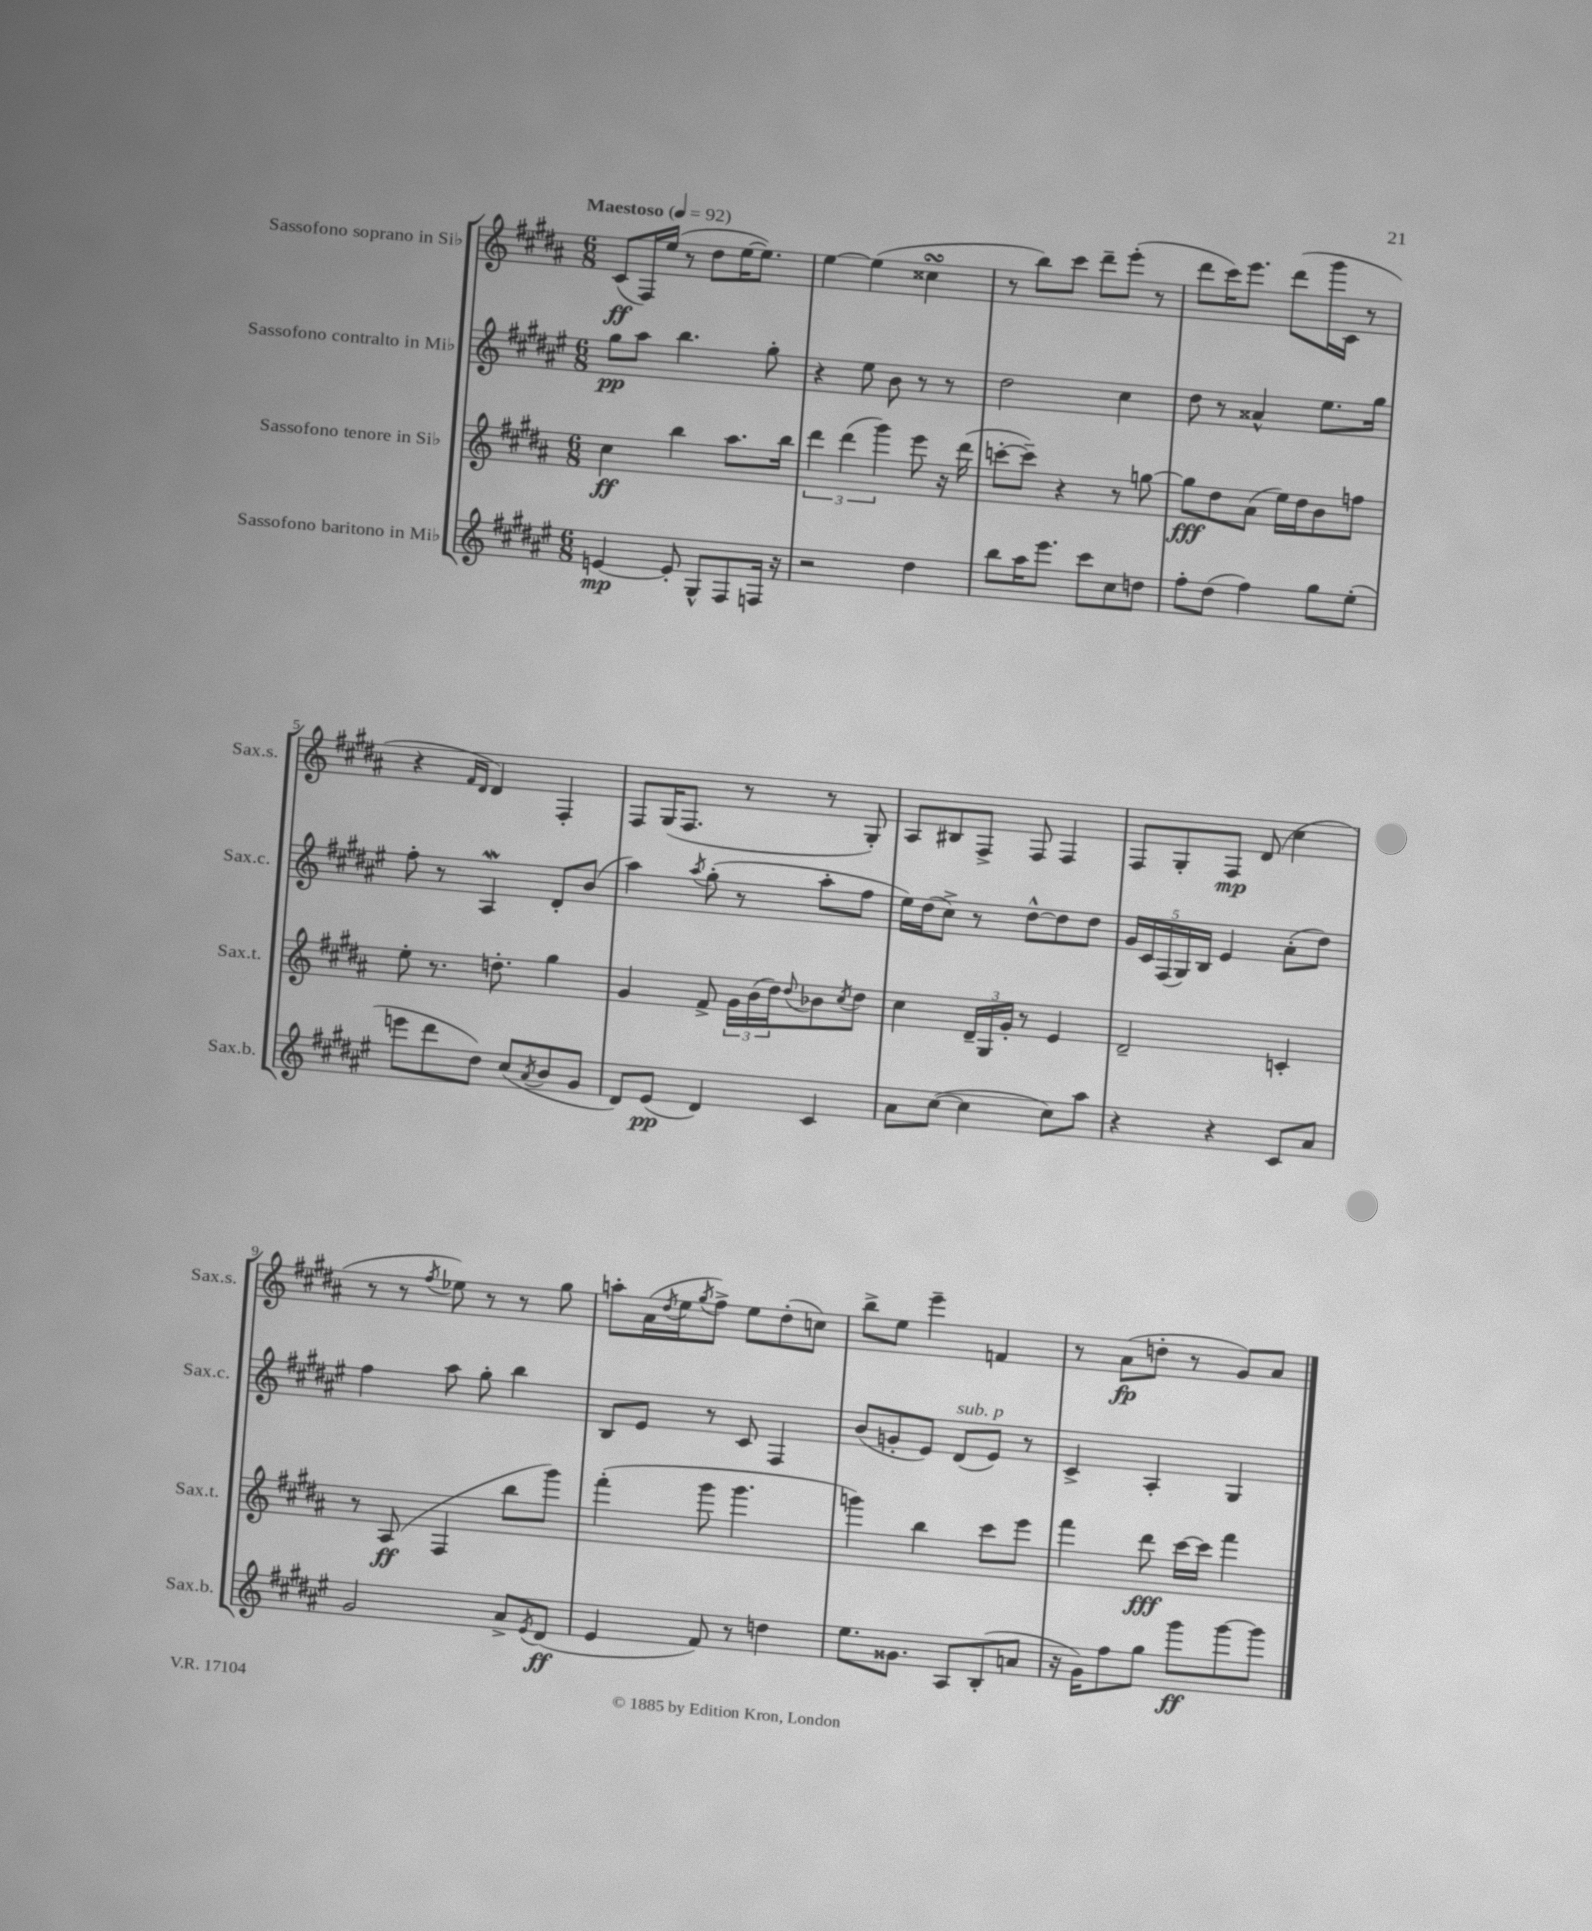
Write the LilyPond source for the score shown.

<<
\new StaffGroup <<
\new Staff = "s0" \with { instrumentName = "Sassofono soprano in Sib" shortInstrumentName = "Sax.s." } {
    \clef treble \key b \major \numericTimeSignature \time 6/8 \tempo "Maestoso" 4 = 92
    cis'8\ff( fis16) e''16( r8 dis''8 e''16~ e''8.) |
    e''4~ e''4( cisis''4\turn |
    r8 b''8) cis'''8 dis'''8-- e'''8-.( r8 |
    dis'''8 cis'''16) e'''8. dis'''8( gis'''16 cis'16 r8 |
    r4 \grace { fis'16 dis'16 } dis'4) fis4-. |
    fis8 gis16( fis8. r8 r8 gis8-.) |
    ais8 bis8 fis8-> fis8 fis4 |
    fis8 gis8-. fis8\mp dis'8( cis''4 |
    r8 r8 \acciaccatura { fis''8 } ees''8) r8 r8 gis''8 |
    a''8-. ais'16( \acciaccatura { dis''8 } e''16 \acciaccatura { gis''8 } fis''8->) e''8 dis''8-.( c''8) |
    b''8-> e''8 e'''4-- f'4 |
    r8 ais'8\fp( d''8-. r8 gis'8) ais'8 \bar "|." |
}
\new Staff = "s1" \with { instrumentName = "Sassofono contralto in Mib" shortInstrumentName = "Sax.c." } {
    \clef treble \key fis \major \numericTimeSignature \time 6/8
    gis''8\pp ais''8 b''4. gis''8-. |
    r4 eis''8 b'8 r8 r8 |
    dis''2 cis''4 |
    dis''8 r8 aisis'4-^ eis''8. gis''16 |
    fis''8-. r8 ais4\mordent dis'8-. b'8( |
    ais''4) \acciaccatura { ais''8 } gis''8-.( r8 ais''8-. fis''8 |
    eis''16) dis''16( cis''8->) r8 dis''8~-^ dis''8 dis''8 |
    \tuplet 5/4 { gis'16 cis'16 fis16( gis16) b16 } eis'4 ais'8-.( dis''8) |
    fis''4 ais''8 gis''8-. b''4 |
    b8 eis'8 r8 cis'8 fis4 |
    b'8( g'8-. eis'8) dis'8^\markup { \italic "sub. p" }( eis'8) r8 |
    cis'4-> ais4-. gis4 \bar "|." |
}
\new Staff = "s2" \with { instrumentName = "Sassofono tenore in Sib" shortInstrumentName = "Sax.t." } {
    \clef treble \key b \major \numericTimeSignature \time 6/8
    cis''4\ff b''4 ais''8. b''16 |
    \tuplet 3/2 { dis'''4 dis'''4( gis'''4) } e'''8 r16 dis'''16( |
    c'''8~-. c'''8--) r4 r8 g''8~ |
    g''8\fff dis''8 ais'8( e''16) dis''16 b'8 f''8 |
    e''8-. r8. d''8.-. gis''4 |
    gis'4 fis'8-> \tuplet 3/2 { gis'16 b'16( dis''16) } \appoggiatura { dis''8 } bes'8 \acciaccatura { cis''8 } dis''8 |
    cis''4 \tuplet 3/2 { dis'16-- gis16 gis'16-. } r8 e'4 |
    dis'2-- c'4-. |
    r8 ais8\ff( fis4 b''8 gis'''8) |
    fis'''4-.( gis'''8 gis'''4. |
    g'''4) b''4 cis'''8 e'''8 |
    fis'''4 dis'''8\fff cis'''16~ cis'''16 fis'''4 \bar "|." |
}
\new Staff = "s3" \with { instrumentName = "Sassofono baritono in Mib" shortInstrumentName = "Sax.b." } {
    \clef treble \key fis \major \numericTimeSignature \time 6/8
    e'4~\mp e'8-. gis8-^ fis8 f16 r16 |
    r2 dis''4 |
    b''8 ais''16 eis'''8. cis'''8 cis''8 d''8 |
    fis''8-. dis''8( fis''4) gis''8 eis''8-.( |
    e'''8 dis'''8 dis''8) cis''8( \acciaccatura { ais'8 } b'8 gis'8 |
    dis'8) eis'8\pp( dis'4) cis'4 |
    ais'8 cis''8~( cis''4 cis''8) ais''8 |
    r4 r4 cis'8 ais'8 |
    gis'2 ais'8-> \acciaccatura { eis'8 } dis'8\ff( |
    eis'4 fis'8) r8 d''4 |
    eis''8. gisis'8. ais8 b8-.( a'8 |
    r16 gis'16) fis''8 gis''8 gis'''8\ff gis'''8~ gis'''8 \bar "|." |
}
>>
>>
